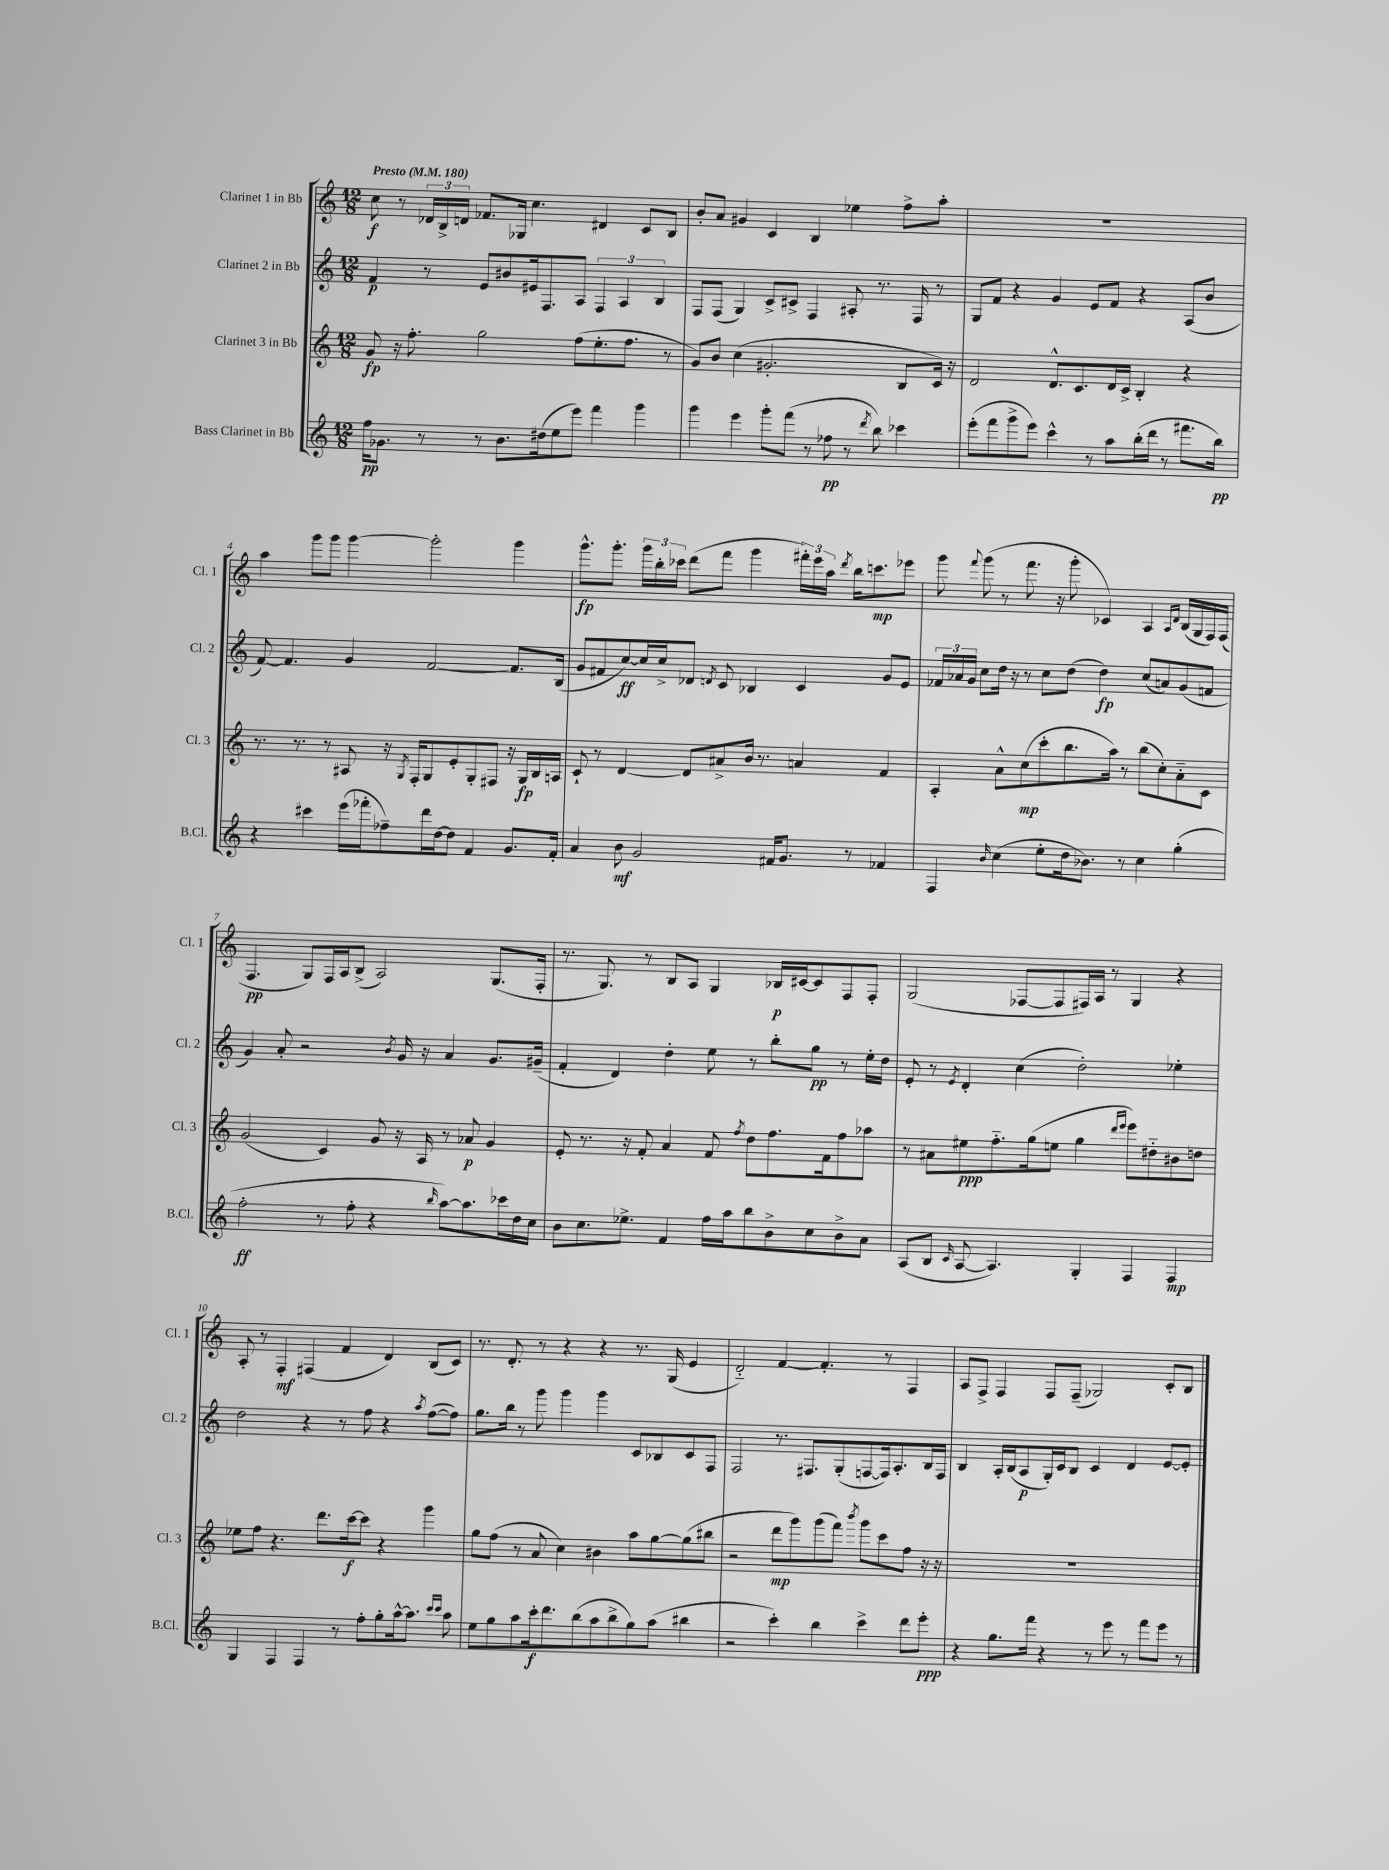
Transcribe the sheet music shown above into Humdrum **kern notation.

**kern	**dynam	**kern	**dynam	**kern	**dynam	**kern	**dynam
*part4	*part4	*part3	*part3	*part2	*part2	*part1	*part1
*staff4	*staff4	*staff3	*staff3	*staff2	*staff2	*staff1	*staff1
*I"Bass Clarinet in Bb	*	*I"Clarinet 3 in Bb	*	*I"Clarinet 2 in Bb	*	*I"Clarinet 1 in Bb	*
*I'B.Cl.	*	*I'Cl. 3	*	*I'Cl. 2	*	*I'Cl. 1	*
*clefG2	*	*clefG2	*	*clefG2	*	*clefG2	*
*k[]	*	*k[]	*	*k[]	*	*k[]	*
*M12/8	*	*M12/8	*	*M12/8	*	*M12/8	*
*MM180	*	*MM180	*	*MM180	*	*MM180	*
=1	=1	=1	=1	=1	=1	=1	=1
!	!	!	!	!	!	!LO:TX:a:B:t=Presto	!
16ff\KL	pp	8g/	fp	4f/	p	8cc\	f
8.g-X\J	.	.	.	.	.	.	.
.	.	16r	.	.	.	8r	.
.	.	8.ff'\	.	.	.	.	.
8r	.	.	.	8r	.	24d-X/LL	.
.	.	.	.	.	.	24B^/	.
.	.	.	.	.	.	24dn/JJ	.
8r	.	2gg\	.	8e/L	.	8.f-X/L	.
8.b\L	.	.	.	8b#X/	.	.	.
.	.	.	.	.	.	16G-X/Jk	.
.	.	.	.	16e#X/k	.	4.cc\	.
(16dd#X\k	.	.	.	8.F/	.	.	.
8ee\	.	.	.	.	.	.	.
8eee\J)	.	(8ff\L	.	8A/J	.	.	.
4fff\	.	8.ee'\	.	6F/	.	4d#X/	.
.	.	.	.	6A/	.	.	.
.	.	8.ff\J	.	.	.	.	.
4ggg\	.	.	.	.	.	8c/L	.
.	.	.	.	6B/	.	.	.
.	.	8r	.	.	.	8B/J	.
=2	=2	=2	=2	=2	=2	=2	=2
4ggg\	.	8g/L)	.	8F/L	.	8b'/L	.
.	.	8b/J	.	(8F/J	.	8a/J	.
4eee\	.	(4cc\	.	4G/)	.	4g#X/	.
8ggg'\L	.	2.g#X'/	.	8c^/L	.	4c/	.
(8fff\J	.	.	.	8c#X^/J	.	.	.
8r	.	.	.	4F/	.	4B/	.
8ff-X\	pp	.	.	.	.	.	.
8r	.	.	.	8A#X'/	.	4ee-X\	.
8qddd/	.	.	.	.	.	.	.
8bb\)	.	.	.	8.r	.	.	.
4ccc-X\	.	8B/L	.	.	.	8ff^\L	.
.	.	.	.	16F/	.	.	.
.	.	16c/Jk)	.	8r	.	8aa'\J	.
.	.	16r	.	.	.	.	.
=3	=3	=3	=3	=3	=3	=3	=3
(8eee'\L	.	2d/	.	8G/L	.	1.r	.
8fff\	.	.	.	8f/J	.	.	.
8ggg^\	.	.	.	4r	.	.	.
8eee\J)	.	.	.	.	.	.	.
4ccc^^\	.	8.d^^/L	.	4g/	.	.	.
.	.	8.c/	.	.	.	.	.
8r	.	.	.	8e/L	.	.	.
8aa\L	.	16d/L	.	8f/J	.	.	.
.	.	16c^/JJ	.	.	.	.	.
(16bb'\L	.	4B'/	.	4r	.	.	.
16ddd\JJ	.	.	.	.	.	.	.
8r	.	.	.	.	.	.	.
8.fff#X\L	.	4r	.	(8A/L	.	.	.
.	.	.	.	8b/J	.	.	.
16bb\Jk)	pp	.	.	.	.	.	.
!!LO:LB:g=z
=4	=4	=4	=4	=4	=4	=4	=4
4r	.	8.r	.	[8f/)	.	4aa\	.
.	.	.	.	4.f/]	.	.	.
.	.	8.r	.	.	.	.	.
4ccc#X\	.	.	.	.	.	8ggg\L	.
.	.	8r	.	.	.	8ggg\J	.
(16eee\LL	.	8A#X/	.	4g/	.	[4ggg\	.
16fff-X'\J	.	.	.	.	.	.	.
8ff-X~\)	.	16r	.	.	.	.	.
.	.	8qG/	.	.	.	.	.
.	.	16F'/KL	.	.	.	.	.
16ddd\L	.	8G/	.	[2f/	.	2ggg'\]	.
[16dd\J	.	.	.	.	.	.	.
8dd\J]	.	8e'/	.	.	.	.	.
4f/	.	8G'/	.	.	.	.	.
.	.	8F#X/J	.	.	.	.	.
8.g/L	.	16r	.	8.f/L]	.	4ggg\	.
.	.	16G/LL	fp	.	.	.	.
.	.	16B/	.	.	.	.	.
16f'/Jk	.	16An/JJ	.	(16B/Jk	.	.	.
=5	=5	=5	=5	=5	=5	=5	=5
4a/	.	8c`/	.	8g/L	.	8.ggg^^\L	fp
.	.	8r	.	8f#X/	.	.	.
.	.	.	.	.	.	8.ggg'\J	.
8b\	mf	[4d/	.	[8cc/)	ff	.	.
2g/	.	.	.	16cc/L]	.	24ggg\LL	.
.	.	.	.	.	.	24bb'\	.
.	.	.	.	16cc^/J	.	.	.
.	.	.	.	.	.	24ccc-X\JJ	.
.	.	8d/L]	.	8d-X/J	.	(8ddd\L	.
.	.	.	.	8qdn/	.	.	.
.	.	8a#X^/	.	8c/	.	8fff\J	.
.	.	16b/Jk	.	4B-X/	.	4ggg\	.
.	.	8.r	.	.	.	.	.
16f#X/KL	.	.	.	.	.	.	.
8.g/J	.	.	.	.	.	.	.
.	.	4an/	.	4c/	.	24fff#X'\LL)	.
.	.	.	.	.	.	24eee\	.
.	.	.	.	.	.	24aa\JJ	.
.	.	.	.	.	.	8qddd/	.
8r	.	.	.	.	.	16bb\KL	.
.	.	.	.	.	.	8.cccn\	mp
4f-X/	.	4f/	.	8g/L	.	.	.
.	.	.	.	8e/J	.	8eee-X\J	.
=6	=6	=6	=6	=6	=6	=6	=6
4F/	.	4A'/	.	24f-X/LL	.	8ggg\	.
.	.	.	.	24a-X/	.	.	.
.	.	.	.	24g/JJ	.	.	.
.	.	.	.	.	.	8qqfff/	.
.	.	.	.	8cc\L	.	(8ggg\	.
16qqb/	.	.	.	.	.	.	.
(4cc\	.	8a^^\L	.	16dd\Jk	.	8r	.
.	.	.	.	16r	.	.	.
.	.	(8cc\	mp	8r	.	8.fff\	.
8ee'\L	.	8ccc'\	.	8cc\L	.	.	.
.	.	.	.	.	.	16r	.
16dd\k	.	8.bb\	.	(8dd\J	.	8ggg'\	.
8.b-X\J)	.	.	.	.	.	.	.
.	.	.	.	4dd\)	fp	4c-X/)	.
.	.	16aa\Jk)	.	.	.	.	.
8r	.	8r	.	.	.	.	.
4cc\	.	(8bb\L	.	(8cc/L	.	4A/	.
.	.	8cc'\)	.	8an/)	.	.	.
.	.	.	.	.	.	16qqA/LL	.
.	.	.	.	.	.	16qqd/JJ	.
(4gg'\	.	8a\	.	(8g/	.	(16B/LL	.
.	.	.	.	.	.	16G/	.
.	.	8c\J	.	8fn/J	.	16F/)	.
.	.	.	.	.	.	(16F/JJ	.
!!LO:LB:g=z
=7	=7	=7	=7	=7	=7	=7	=7
2ff'\	ff	(2g/	.	4g/)	.	4.F/	pp
.	.	.	.	8a'/	.	.	.
.	.	.	.	2r	.	8G/L)	.
8r	.	4c/)	.	.	.	16F/L	.
.	.	.	.	.	.	16A/J	.
8ff'\	.	.	.	.	.	(8B^/J	.
4r	.	8g/	.	.	.	2A/)	.
.	.	.	.	8qb/	.	.	.
.	.	16r	.	16g/	.	.	.
.	.	16A/	.	16r	.	.	.
16qqbb/	.	.	.	.	.	.	.
[8aa\L)	.	8r	.	4a/	.	.	.
8.aa\]	.	8a-X/	p	.	.	.	.
.	.	4g/	.	8.g/L	.	(8.G/L	.
16ccc-X\L	.	.	.	.	.	.	.
16dd\	.	.	.	.	.	.	.
16cc\JJ	.	.	.	(16g#X~/Jk	.	16F'/Jk	.
=8	=8	=8	=8	=8	=8	=8	=8
8b\L	.	8e'/	.	4f'/	.	8.r	.
8.cc\	.	8.r	.	.	.	.	.
.	.	.	.	.	.	8.G/)	.
.	.	.	.	4d/)	.	.	.
8.ee-X^\J	.	16r	.	.	.	.	.
.	.	8f'/	.	.	.	8r	.
4f/	.	4a/	.	4dd'\	.	8B/L	.
.	.	.	.	.	.	8A/J	.
16ff\LL	.	8f/	.	8ee\	.	4G/	.
16aa\J	.	.	.	.	.	.	.
.	.	8qff/	.	.	.	.	.
8bb\	.	8dd\L	.	8r	.	.	.
8b^\	.	8.ff\	.	8bb'\L	.	16B-X/LL	p
.	.	.	.	.	.	[16c#X/J	.
8cc\	.	.	.	8gg\J	pp	8c#/]	.
.	.	16f\k	.	.	.	.	.
8b^\	.	8ff\	.	8r	.	8F/	.
8a\J	.	8aa-X\J	.	16ee'\LL	.	8F'/J	.
.	.	.	.	16dd\JJ	.	.	.
=9	=9	=9	=9	=9	=9	=9	=9
(8A/L	.	8r	.	8e'/	.	(2G/	.
8B/J	.	8a#X\L	.	8r	.	.	.
16qqc/	.	.	.	8qe/	.	.	.
[8A/	.	8ee#X\	ppp	4d'/	.	.	.
4.A/])	.	8.ff\	.	.	.	.	.
.	.	.	.	(4cc\	.	[8F-X/L	.
.	.	(16gg\k	.	.	.	.	.
.	.	8een\J	.	.	.	8F-/]	.
4G'/	.	4gg\	.	2dd'\)	.	16F#X/L)	.
.	.	.	.	.	.	16A/JJ	.
.	.	.	.	.	.	8r	.
.	.	16qqddd/LL	.	.	.	.	.
.	.	16qqeee/JJ	.	.	.	.	.
4F/	.	8eee\L)	.	.	.	4G/	.
.	.	8dd#X\	.	.	.	.	.
4F/	mp	8b#X\	.	4ee-X'\	.	4r	.
.	.	8ddn\J	.	.	.	.	.
!!LO:LB:g=z
=10	=10	=10	=10	=10	=10	=10	=10
4G/	.	8ee-X\L	.	2dd\	.	8A'/	.
.	.	8ff\J	.	.	.	8r	.
4F/	.	4.r	.	.	.	4F'/	mf
4F/	.	.	.	4r	.	(4F#X/	.
.	.	8.ddd\L	.	.	.	.	.
8r	.	.	.	8r	.	4f/	.
.	.	[16ccc\k	f	.	.	.	.
8ff'\L	.	8ccc\J]	.	8ff\	.	.	.
8gg'\	.	4r	.	4r	.	4d/)	.
[16aa^^\k	.	.	.	.	.	.	.
8.aa\J]	.	.	.	.	.	.	.
.	.	.	.	8qaa/	.	.	.
.	.	4ggg\	.	([8ff\L	.	(8B/L	.
16qqccc/LL	.	.	.	.	.	.	.
16qqccc/JJ	.	.	.	.	.	.	.
8aa\	.	.	.	8ff\J])	.	8c/J)	.
=11	=11	=11	=11	=11	=11	=11	=11
8ee\L	.	8gg\L	.	8.gg\L	.	8.r	.
8gg\	.	(8ff\J	.	.	.	.	.
.	.	.	.	16bb\Jk	.	8.d'/	.
8aa\	.	8r	.	8r	.	.	.
16ccc'\k	f	8a/	.	8ggg\	.	8r	.
8.ddd\	.	.	.	.	.	.	.
.	.	4cc\)	.	4ggg\	.	4r	.
(8bb\	.	.	.	.	.	.	.
8aa\	.	4b#X\	.	4ggg\	.	4r	.
8bb^\	.	.	.	.	.	.	.
8gg\)	.	8aa\L	.	8c/L	.	8.r	.
(8aa\J	.	[8gg\	.	8B-X/	.	.	.
.	.	.	.	.	.	(16G/	.
4bb#X\	.	(8gg\]	.	8c/	.	4e/	.
.	.	8bb#X\J	.	8F/J	.	.	.
=12	=12	=12	=12	=12	=12	=12	=12
2r	.	2r	.	2F/	.	2d/)	.
4ccc'\)	.	8ddd\L	mp	8.r	.	[4f/	.
.	.	8ggg\)	.	.	.	.	.
.	.	.	.	8.F#X/L	.	.	.
4bb\	.	(8ggg\	.	.	.	4.f'/]	.
.	.	8fff\J)	.	(8G'/	.	.	.
.	.	8qbbb/	.	.	.	.	.
4ccc^\	.	8ggg\L	.	[8Fn/	.	.	.
.	.	8ccc\	.	16F/k])	.	8r	.
.	.	.	.	8.A'/	.	.	.
8ddd\L	.	8ff\J	.	.	.	4F/	.
8eee'\J	ppp	16r	.	16B/L	.	.	.
.	.	16r	.	16F/JJ	.	.	.
=13	=13	=13	=13	=13	=13	=13	=13
4r	.	1.r	.	4B/	.	8A/L	.
.	.	.	.	.	.	8F^/J	.
8.gg\L	.	.	.	16A'/LL	.	4F/	.
.	.	.	.	(16B/J	.	.	.
.	.	.	.	8A/	p	.	.
16fff\Jk	.	.	.	.	.	.	.
4r	.	.	.	16G'/L)	.	8F/L	.
.	.	.	.	16c/J	.	.	.
.	.	.	.	8B/J	.	(8F~/J	.
8r	.	.	.	4c/	.	2G-X/)	.
8eee\	.	.	.	.	.	.	.
8r	.	.	.	4d/	.	.	.
8fff\L	.	.	.	.	.	.	.
8eee\J	.	.	.	[8e/L	.	8c'/L	.
8r	.	.	.	8e'/J]	.	8B/J	.
==	==	==	==	==	==	==	==
*-	*-	*-	*-	*-	*-	*-	*-
